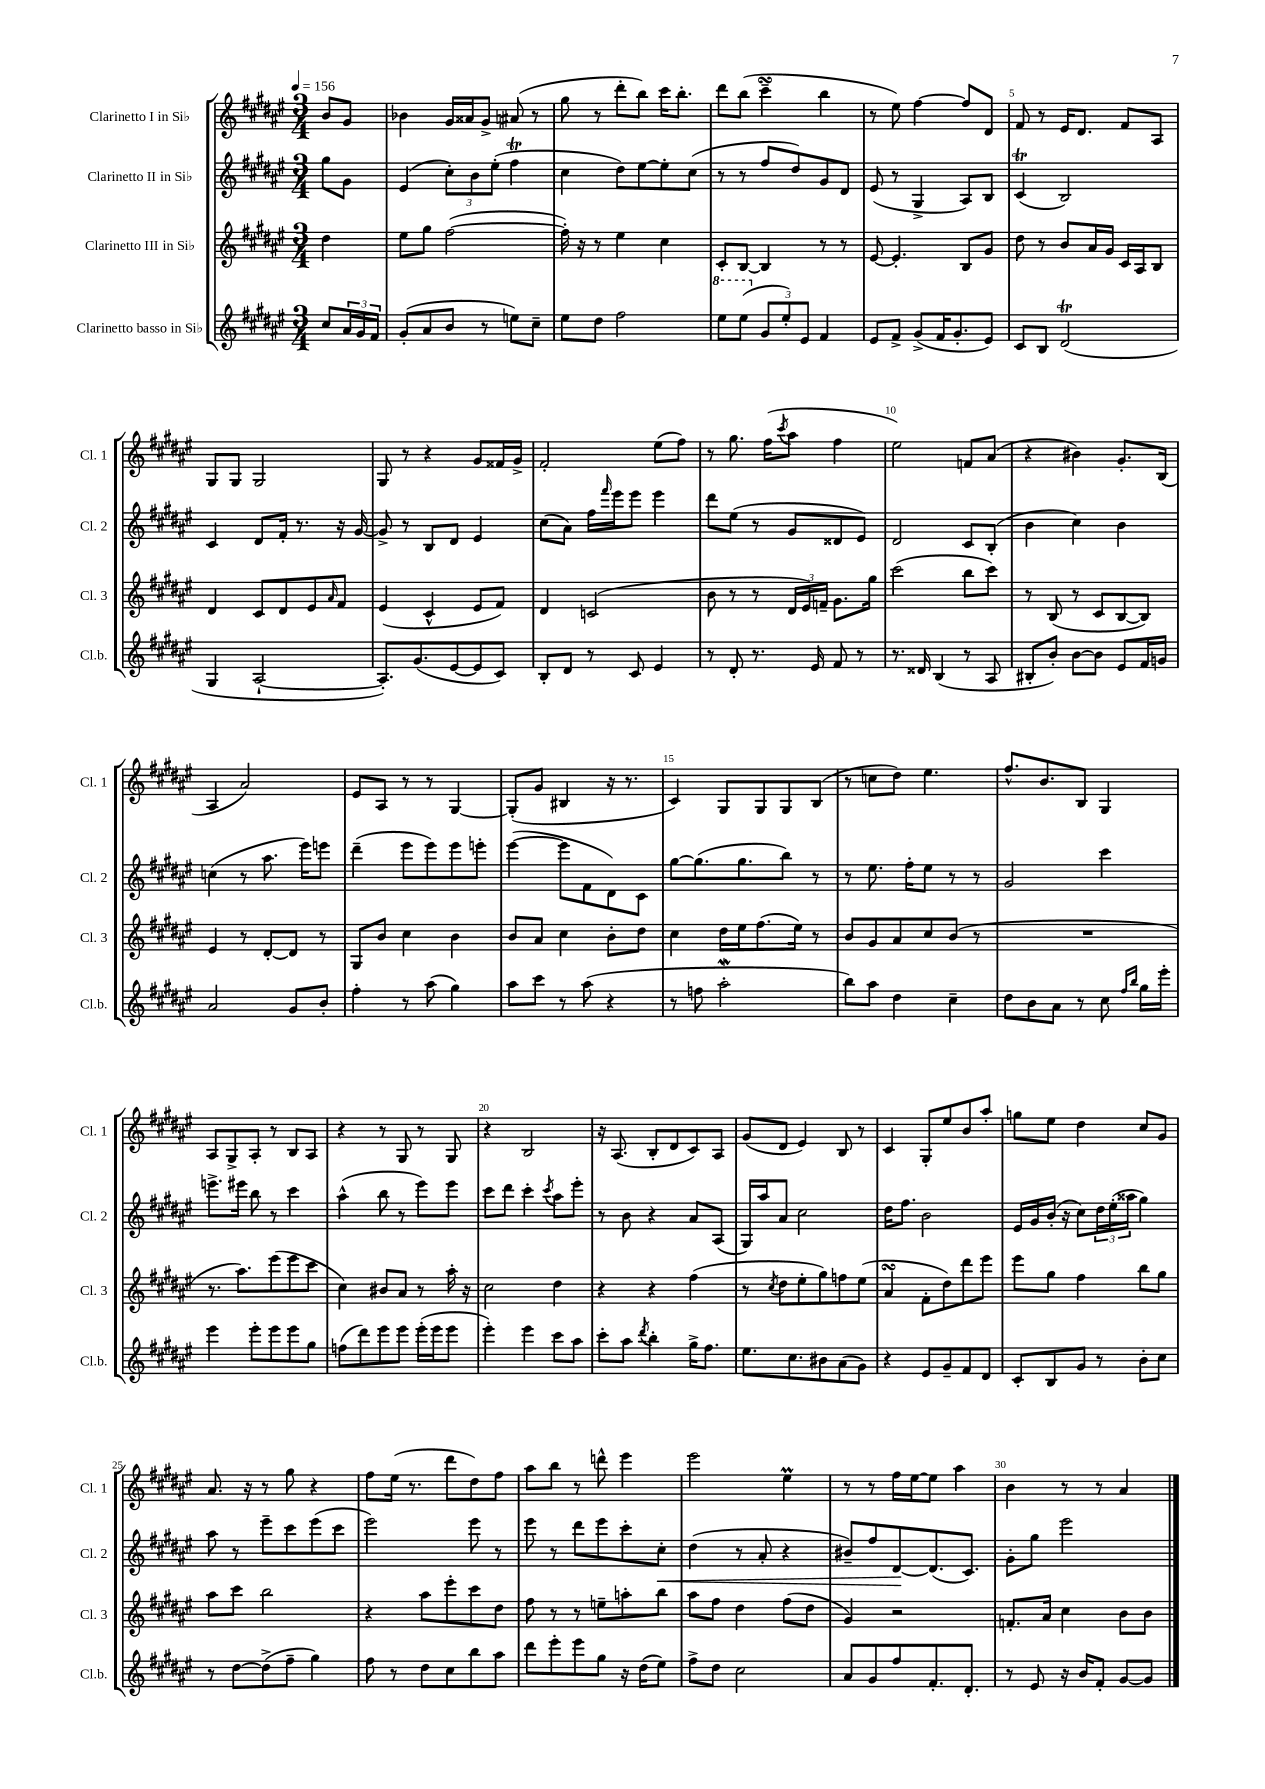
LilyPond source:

<<
\new StaffGroup <<
\new Staff = "s0" \with { instrumentName = "Clarinetto I in Sib" shortInstrumentName = "Cl. 1" } {
    \clef treble \key fis \major \numericTimeSignature \time 3/4 \partial 4 \tempo 4 = 156
    b'8 gis'8 |
    bes'4 gis'16 aisis'16 gis'8-> ais'8( r8 |
    gis''8 r8 dis'''8-. b''8) cis'''16 b''8.-. |
    dis'''8 b''8( cis'''4--\turn b''4 |
    r8 eis''8) fis''4~ fis''8 dis'8 |
    fis'8 r8 eis'16 dis'8. fis'8 ais8 |
    gis8 gis8 gis2 |
    gis8 r8 r4 gis'8 fisis'16 gis'16-> |
    fis'2-. eis''8( fis''8) |
    r8 gis''8. fis''16( \acciaccatura { cis'''8 } ais''8 fis''4 |
    eis''2) f'8 ais'8( |
    r4 bis'4) gis'8.-. b16( |
    ais4 ais'2) |
    eis'8 ais8 r8 r8 gis4~ |
    gis8-.( gis'8 bis4 r16 r8. |
    cis'4) gis8 gis8 gis8 b8( |
    r8 c''8 dis''8) eis''4. |
    fis''8.-^ b'8. b8 gis4 |
    ais8 gis8-> ais8-. r8 b8 ais8 |
    r4 r8 gis8 r8 gis8 |
    r4 b2 |
    r16 ais8.( b8-. dis'8 cis'8) ais8 |
    gis'8( dis'8 eis'4) b8 r8 |
    cis'4 gis8-. eis''8 b'8 ais''8-. |
    g''8 eis''8 dis''4 cis''8 gis'8 |
    ais'8. r16 r8 gis''8 r4 |
    fis''8 eis''16( r8. dis'''8 dis''8) fis''8 |
    ais''8 b''8 r8 d'''8-^ eis'''4 |
    eis'''2 eis''4\prall |
    r8 r8 fis''16 eis''16~ eis''8 ais''4 |
    b'4 r8 r8 ais'4 \bar "|." |
}
\new Staff = "s1" \with { instrumentName = "Clarinetto II in Sib" shortInstrumentName = "Cl. 2" } {
    \clef treble \key fis \major \numericTimeSignature \time 3/4 \partial 4
    gis''8 gis'8 |
    eis'4( \tuplet 3/2 { cis''8-.) b'8 eis''8-.( } fis''4\trill |
    cis''4 dis''8) eis''8~ eis''8-. cis''8( |
    r8 r8 fis''8 dis''8) gis'8 dis'8 |
    eis'8( r8 gis4-> ais8) b8 |
    cis'4\trill( b2) |
    cis'4 dis'8 fis'16-. r8. r16 gis'16~ |
    gis'8-> r8 b8 dis'8 eis'4 |
    cis''8( ais'8) fis''16 \grace { fis'''16 } eis'''16 eis'''8 eis'''4 |
    dis'''8 eis''8( r8 gis'8 disis'8 eis'8) |
    dis'2 cis'8 b8-.( |
    b'4 cis''4) b'4 |
    c''4( r8 ais''8. eis'''16) e'''8 |
    dis'''4--( eis'''8 eis'''8) eis'''8 e'''8-. |
    eis'''4~( eis'''8 fis'8 dis'8) cis'8 |
    gis''8~ gis''8.( gis''8. b''8) r8 |
    r8 eis''8. fis''16-. eis''8 r8 r8 |
    gis'2 cis'''4 |
    e'''8.-> eis'''16 b''8 r8 cis'''4 |
    ais''4-^( b''8 r8 eis'''8) eis'''8 |
    cis'''8 dis'''8 cis'''4-. \acciaccatura { cis'''8 } ais''8 eis'''8-. |
    r8 b'8 r4 ais'8 ais8( |
    gis16) ais''16 ais'8 cis''2 |
    dis''16 fis''8. b'2 |
    eis'16 gis'16 b'16-.( r16 cis''8) \tuplet 3/2 { dis''16 eis''16-.( aisis''16 } gis''4) |
    ais''8 r8 eis'''8-- cis'''8 eis'''8( cis'''8 |
    eis'''2) eis'''8 r8 |
    eis'''8 r8 dis'''8 eis'''8 cis'''8-. cis''8-.\< |
    dis''4( r8 ais'8-. r4 |
    bis'8--) fis''8 dis'8~\! dis'8.( cis'8.) |
    gis'8-. gis''8 eis'''2 \bar "|." |
}
\new Staff = "s2" \with { instrumentName = "Clarinetto III in Sib" shortInstrumentName = "Cl. 3" } {
    \clef treble \key fis \major \numericTimeSignature \time 3/4 \partial 4
    dis''4 |
    eis''8 gis''8 fis''2~( |
    fis''16-.) r16 r8 eis''4 cis''4 |
    cis'8-. b8~ b4 r8 r8 |
    eis'8~ eis'4.-. b8 gis'8 |
    dis''8 r8 b'8 ais'16 gis'16 cis'16 ais16 b8 |
    dis'4 cis'8 dis'8 eis'8 \grace { ais'16 } fis'8 |
    eis'4( cis'4-^ eis'8 fis'8) |
    dis'4 c'2( |
    b'8 r8 r8 \tuplet 3/2 { dis'16 eis'16) f'16-- } gis'8. gis''16 |
    cis'''2( b''8 cis'''8) |
    r8 b8( r8 cis'8 b8~ b8) |
    eis'4 r8 dis'8~-. dis'8 r8 |
    gis8 b'8 cis''4 b'4 |
    b'8 ais'8 cis''4 b'8-. dis''8 |
    cis''4 dis''16 eis''16 fis''8.( eis''16) r8 |
    b'8 gis'8 ais'8 cis''8 b'8( r8 |
    R2. |
    r8. ais''8.) eis'''8( eis'''8 cis'''8 |
    cis''4) bis'8 ais'8 r8 ais''16-. r16 |
    cis''2 dis''4 |
    r4 r4 fis''4( |
    r8 \acciaccatura { cis''8 } dis''8 eis''8-. gis''8) f''8 eis''8( |
    ais'4\turn fis'8-. dis''8) dis'''8 eis'''8 |
    eis'''8 gis''8 fis''4 b''8 gis''8 |
    ais''8 cis'''8 b''2 |
    r4 ais''8 eis'''8-. cis'''8 dis''8 |
    fis''8 r8 r8 e''8-- a''8-. b''8 |
    ais''8 fis''8 dis''4 fis''8( dis''8 |
    gis'4) r2 |
    f'8.-. ais'16 cis''4 b'8 b'8 \bar "|." |
}
\new Staff = "s3" \with { instrumentName = "Clarinetto basso in Sib" shortInstrumentName = "Cl.b." } {
    \clef treble \key fis \major \numericTimeSignature \time 3/4 \partial 4
    cis''8 \tuplet 3/2 { ais'16 gis'16 fis'16 } |
    gis'8-.( ais'8 b'8 r8 e''8) cis''8-- |
    eis''8 dis''8 fis''2 |
    \ottava #1 eis'''8 eis'''8( \ottava #0 \tuplet 3/2 { gis'8 eis''8-.) eis'8 } fis'4 |
    eis'8 fis'8-> gis'8->( fis'16 gis'8.-. eis'8) |
    cis'8 b8 dis'2\trill( |
    gis4 ais2~-! |
    ais8.-.) gis'8.( eis'8~ eis'8 cis'8) |
    b8-. dis'8 r8 cis'8 eis'4 |
    r8 dis'8-. r8. eis'16 fis'8 r8 |
    r8. disis'16 b4( r8 ais8 |
    bis8-. b'8-.) b'8~ b'8 eis'8 fis'16 g'16 |
    ais'2 gis'8 b'8-. |
    fis''4-. r8 ais''8( gis''4) |
    ais''8 cis'''8 r8 ais''8( r4 |
    r8 f''8 ais''2-.\mordent |
    b''8) ais''8 dis''4 cis''4-- |
    dis''8 b'8 ais'8 r8 cis''8 \grace { fis''16 b''16 } gis''16 eis'''16-. |
    eis'''4 eis'''8-. eis'''8 eis'''8 gis''8 |
    f''8( dis'''8) eis'''8 eis'''8 eis'''16-.( eis'''16 eis'''8 |
    eis'''4-.) eis'''4 cis'''8 ais''8 |
    cis'''8-. ais''8 \acciaccatura { dis'''8 } b''4-. gis''16-> fis''8. |
    eis''8. cis''8. bis'8 ais'8( gis'8) |
    r4 eis'8 gis'8-- fis'8 dis'8 |
    cis'8-. b8 gis'8 r8 b'8-. cis''8 |
    r8 dis''8~ dis''8->( fis''8-- gis''4) |
    fis''8 r8 dis''8 cis''8 b''8 ais''8 |
    dis'''8 eis'''8-. eis'''8 gis''8 r16 dis''16( eis''8) |
    fis''8-> dis''8 cis''2 |
    ais'8 gis'8 fis''8 fis'8.-. dis'8.-. |
    r8 eis'8 r16 b'16 fis'8-. gis'8~ gis'8 \bar "|." |
}
>>
>>
\layout { \context { \Score \override BarNumber.break-visibility = ##(#f #t #t) barNumberVisibility = #(every-nth-bar-number-visible 5) } }
